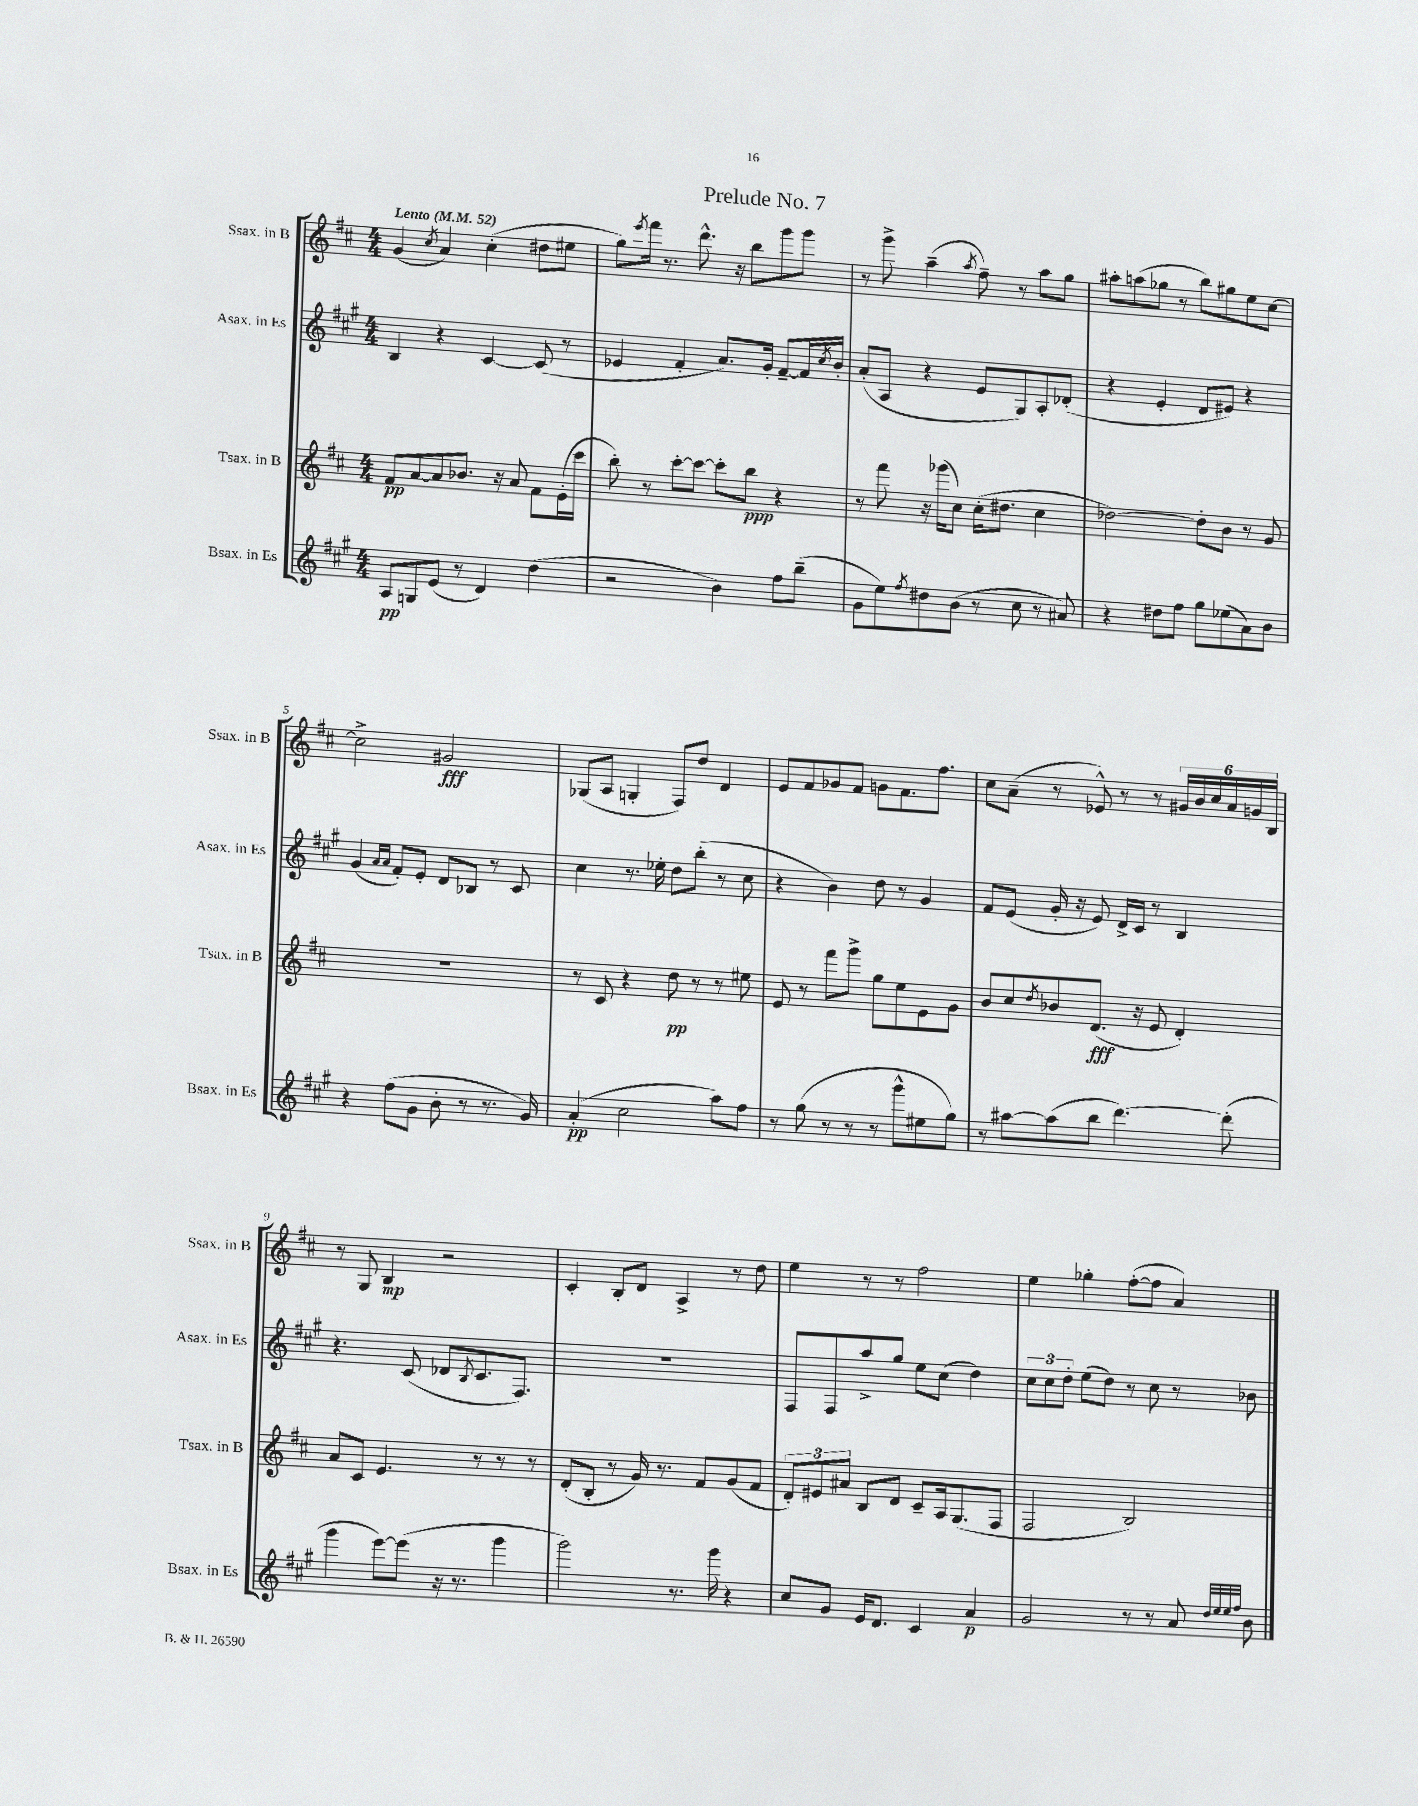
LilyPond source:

\header { title = "Prelude No. 7" }
<<
\new StaffGroup <<
\new Staff = "s0" \with { instrumentName = "Ssax. in B" shortInstrumentName = "Ssax. in B" } {
    \clef treble \key d \major \numericTimeSignature \time 4/4 \tempo "Lento" 4 = 52
    g'4( \acciaccatura { cis''8 } a'4) cis''4-.( dis''8 eis''8 |
    g''8) \acciaccatura { e'''8 } fis'''16 r8. d'''8.-^ r16 b''8 g'''8 g'''8 |
    r8 g'''8-> a''4--( \acciaccatura { a''8 } fis''8--) r8 a''8 g''8 |
    ais''8-. a''8( ges''8 r8 b''8) gis''8 e''8 cis''8~ |
    cis''2-> gis'2\fff |
    ges8( a8 g4-. fis8) d''8 d'4 |
    e'8 fis'8 ges'8 fis'8 g'8 fis'8. fis''8. |
    cis''8 a'8--( r8 ees'8-^) r8 r8 \tuplet 6/4 { gis'16 b'16 cis''16 a'16 g'16 b16 } |
    r8 g8 b4\mp r2 |
    cis'4-. b8-. d'8 a4-> r8 d''8 |
    e''4 r8 r8 fis''2 |
    e''4 ges''4-. fis''8~-.( fis''8 a'4) \bar "|." |
}
\new Staff = "s1" \with { instrumentName = "Asax. in Es" shortInstrumentName = "Asax. in Es" } {
    \clef treble \key a \major \numericTimeSignature \time 4/4
    b4 r4 cis'4~ cis'8( r8 |
    ees'4 fis'4-. a'8.) gis'16-. fis'8~-- fis'16 \acciaccatura { cis''8 } b'16-. |
    a'8-.( a8 r4 e'8 gis8) a8-. des'8-.( |
    r4 e'4-. d'8 eis'8) r4 |
    gis'4( \grace { a'16 a'16 } fis'8-.) e'8-. d'8 bes8 r8 cis'8 |
    cis''4 r8. ees''16-. d''8 b''8-.( r8 cis''8 |
    r4 b'4) d''8 r8 gis'4 |
    fis'8 e'8( gis'16-. r16 e'8) d'16-> cis'16 r8 b4 |
    r4. cis'8( des'8 \acciaccatura { b8 } cis'8. fis8.) |
    R1 |
    fis8 fis8 a''8-> gis''8 e''8 cis''8( d''4) |
    \tuplet 3/2 { cis''8 cis''8 d''8-. } e''8( d''8) r8 cis''8 r8 bes'8 \bar "|." |
}
\new Staff = "s2" \with { instrumentName = "Tsax. in B" shortInstrumentName = "Tsax. in B" } {
    \clef treble \key d \major \numericTimeSignature \time 4/4
    fis'8\pp a'8~ a'8 bes'8. r16 a'8 fis'8 e'16-.( cis'''16 |
    b''8-.) r8 cis'''8~-. cis'''8~ cis'''8-. b''8\ppp r4 |
    r8 fis'''8 r16 ges'''16( cis''8) cis''16-.( dis''8. cis''4 |
    des''2~) des''8-. b'8 r8 g'8 |
    R1 |
    r8 cis'8 r4 d''8\pp r8 r8 eis''8 |
    e'8 r8 fis'''8 g'''8-> g''8 e''8 e'8 g'8 |
    b'8 cis''8 \acciaccatura { d''8 } bes'8 d'8.\fff( r16 e'8 d'4-.) |
    a'8 cis'8 e'4. r8 r8 r8 |
    d'8-.( b8-. r8 g'16) r8. fis'8 g'8( fis'8 |
    \tuplet 3/2 { d'8-.) eis'8 ais'8 } b8 d'8 cis'8-- a16 g8.( fis8 |
    fis2 b2) \bar "|." |
}
\new Staff = "s3" \with { instrumentName = "Bsax. in Es" shortInstrumentName = "Bsax. in Es" } {
    \clef treble \key a \major \numericTimeSignature \time 4/4
    a8\pp g8 e'8( r8 d'4) d''4( |
    r2 b'4) fis''8 b''8--( |
    gis'8 e''8) \acciaccatura { fis''8 } dis''8 b'8( r8 cis''8 r8 ais'8) |
    r4 dis''8 fis''8 gis''8 ees''8( a'8) b'8 |
    r4 fis''8( gis'8 b'8-. r8 r8. gis'16) |
    a'4-.\pp( cis''2 a''8) fis''8 |
    r8 gis''8( r8 r8 r8 gis'''8-^ eis''8 gis''8) |
    r8 ais''8~ ais''8( b''8 d'''4.~) d'''8-.( |
    gis'''4 e'''8~) e'''8( r16 r8. gis'''4 |
    gis'''2) r8. gis'''16 r4 |
    cis''8 gis'8 e'16 d'8. cis'4 a'4\p |
    gis'2 r8 r8 a'8 \grace { d''32 e''32 e''32 fis''32 } b'8 \bar "|." |
}
>>
>>
